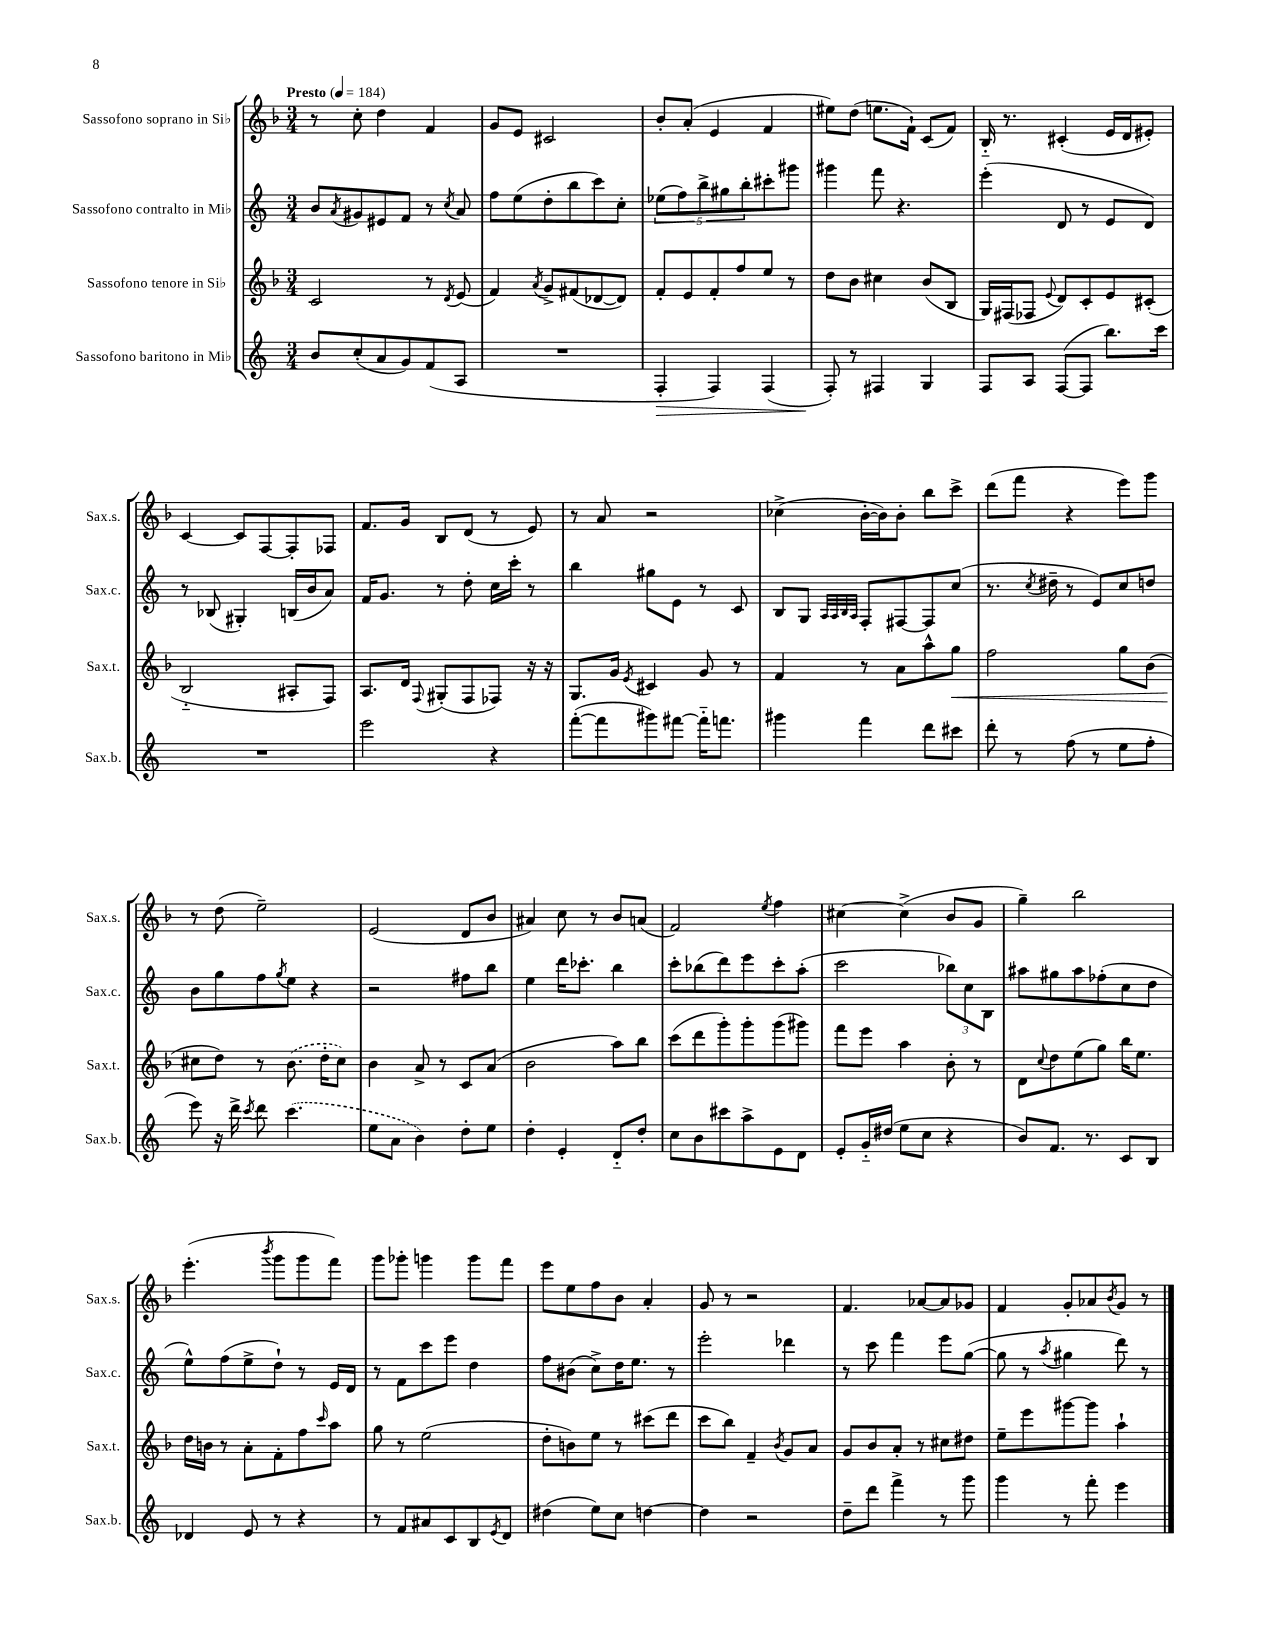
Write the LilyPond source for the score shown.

<<
\new StaffGroup <<
\new Staff = "s0" \with { instrumentName = "Sassofono soprano in Sib" shortInstrumentName = "Sax.s." } {
    \clef treble \key f \major \numericTimeSignature \time 3/4 \tempo "Presto" 4 = 184
    r8 c''8-. d''4 f'4 |
    g'8 e'8 cis'2 |
    bes'8-. a'8-.( e'4 f'4 |
    eis''8) d''8( e''8. f'16-!) c'8( f'8) |
    bes16-_ r8. cis'4-.( e'16 d'16 eis'8-.) |
    c'4~ c'8 f8~ f8-. fes8 |
    f'8. g'16 bes8 d'8( r8 e'8) |
    r8 a'8 r2 |
    ces''4->( bes'16~-. bes'16) bes'8-. bes''8 c'''8-> |
    d'''8( f'''8 r4 e'''8) g'''8 |
    r8 d''8( e''2--) |
    e'2( d'8 bes'8 |
    ais'4) c''8 r8 bes'8 a'8( |
    f'2) \acciaccatura { e''8 } f''4 |
    cis''4~ cis''4->( bes'8 g'8 |
    g''4--) bes''2 |
    e'''4.-.( \acciaccatura { bes'''8 } g'''8 g'''8 f'''8) |
    g'''8 ges'''8-. g'''4 g'''8 f'''8 |
    e'''8 e''8 f''8 bes'8 a'4-. |
    g'8 r8 r2 |
    f'4. aes'8~ aes'8 ges'8 |
    f'4 g'8-. aes'8 \acciaccatura { bes'8 } g'8 r8 \bar "|." |
}
\new Staff = "s1" \with { instrumentName = "Sassofono contralto in Mib" shortInstrumentName = "Sax.c." } {
    \clef treble \key c \major \numericTimeSignature \time 3/4
    b'8 \acciaccatura { a'8 } gis'8 eis'8 f'8 r8 \acciaccatura { c''8 } a'8 |
    f''8 e''8( d''8-. b''8 c'''8) c''8-. |
    \tuplet 5/4 { ees''8( f''8) b''8-> gis''8 b''8-. } cis'''8-. gis'''8 |
    gis'''4 f'''8 r4. |
    e'''4-.( d'8 r8 e'8 d'8) |
    r8 bes8( gis4-.) b16( b'16 a'8) |
    f'16 g'8. r8 d''8-. c''16 c'''16-. r8 |
    b''4 gis''8 e'8 r8 c'8 |
    b8 g8 \grace { a32 a32 b32 a32 } f8-. fis8~ fis8 c''8( |
    r8. \acciaccatura { c''8 } dis''16-- r8 e'8) c''8 d''8 |
    b'8 g''8 f''8 \acciaccatura { g''8 } e''8 r4 |
    r2 fis''8 b''8 |
    e''4 d'''16 ces'''8.-. b''4 |
    c'''8-. bes''8( d'''8) e'''8 c'''8-. a''8-.( |
    c'''2 \tuplet 3/2 { bes''8) c''8 b8 } |
    ais''8 gis''8 ais''8 fes''8-.( c''8 d''8 |
    e''8-^) f''8( e''8-> d''8-!) r8 e'16 d'16 |
    r8 f'8 c'''8 e'''8 d''4 |
    f''8 bis'8( c''8->) d''16 e''8. r8 |
    e'''2-. des'''4 |
    r8 c'''8 f'''4 e'''8 g''8~( |
    g''8 r8 \acciaccatura { a''8 } gis''4 d'''8) r8 \bar "|." |
}
\new Staff = "s2" \with { instrumentName = "Sassofono tenore in Sib" shortInstrumentName = "Sax.t." } {
    \clef treble \key f \major \numericTimeSignature \time 3/4
    c'2 r8 \acciaccatura { d'8 } e'8( |
    f'4) \acciaccatura { a'8 } g'8-> fis'8( des'8~ des'8) |
    f'8-. e'8 f'8-. f''8 e''8 r8 |
    d''8 bes'8 cis''4 bes'8( bes8 |
    g16) fis16( fes8 \appoggiatura { e'8 } d'8) c'8-. e'8 cis'8-.( |
    bes2-_ ais8-. f8) |
    a8. d'16 \appoggiatura { f8 } gis8-.( f8 fes8) r16 r16 |
    g8. g'16 \acciaccatura { e'8 } cis'4 g'8 r8 |
    f'4 r8 a'8 a''8-^ g''8\< |
    f''2 g''8 bes'8( |
    cis''8\! d''8) r8 \once \slurDashed bes'8.( d''16-. cis''8) |
    bes'4 a'8-> r8 c'8 a'8( |
    bes'2 a''8) bes''8 |
    c'''8( d'''8 g'''8-.) g'''8-. g'''8( gis'''8) |
    f'''8 e'''8 a''4 bes'8-. r8 |
    d'8 \appoggiatura { c''8 } d''8 e''8( g''8) bes''16 e''8. |
    d''16 b'16 r8 a'8-. f'8-. f''8 \grace { c'''16 } a''8 |
    g''8 r8 e''2( |
    d''8-. b'8) e''8 r8 cis'''8( d'''8 |
    c'''8 bes''8) f'4-- \acciaccatura { bes'8 } g'8 a'8 |
    g'8 bes'8 a'8-. r8 cis''8 dis''8 |
    e''8-- e'''8 gis'''8~ gis'''8 a''4-! \bar "|." |
}
\new Staff = "s3" \with { instrumentName = "Sassofono baritono in Mib" shortInstrumentName = "Sax.b." } {
    \clef treble \key c \major \numericTimeSignature \time 3/4
    b'8 c''8-.( a'8 g'8) f'8( a8 |
    R2. |
    f4-.\> f4) f4( |
    f8-.\!) r8 fis4 g4 |
    f8 a8 f8~( f8 b''8.) c'''16 |
    R2. |
    e'''2 r4 |
    f'''8~-.( f'''8 gis'''8) fis'''8~ fis'''16-_ f'''8. |
    gis'''4 f'''4 d'''8 cis'''8 |
    d'''8-. r8 f''8( r8 e''8 f''8-. |
    e'''8) r16 d'''16-> \acciaccatura { c'''8 } d'''8 \once \slurDashed c'''4.( |
    e''8 a'8 b'4) d''8-. e''8 |
    d''4-. e'4-. d'8-_ d''8-. |
    c''8 b'8 cis'''8 a''8-> e'8 d'8 |
    e'8-. g'16-_ dis''16( e''8 c''8 r4 |
    b'8) f'8. r8. c'8 b8 |
    des'4 e'8 r8 r4 |
    r8 f'8 ais'8 c'8 b8 \acciaccatura { e'8 } d'8 |
    dis''4( e''8) c''8 d''4~ |
    d''4 r2 |
    d''8-- d'''8 f'''4-> r8 g'''8 |
    g'''4 r8 f'''8-. e'''4 \bar "|." |
}
>>
>>
\layout { \context { \Score \remove "Bar_number_engraver" } }
